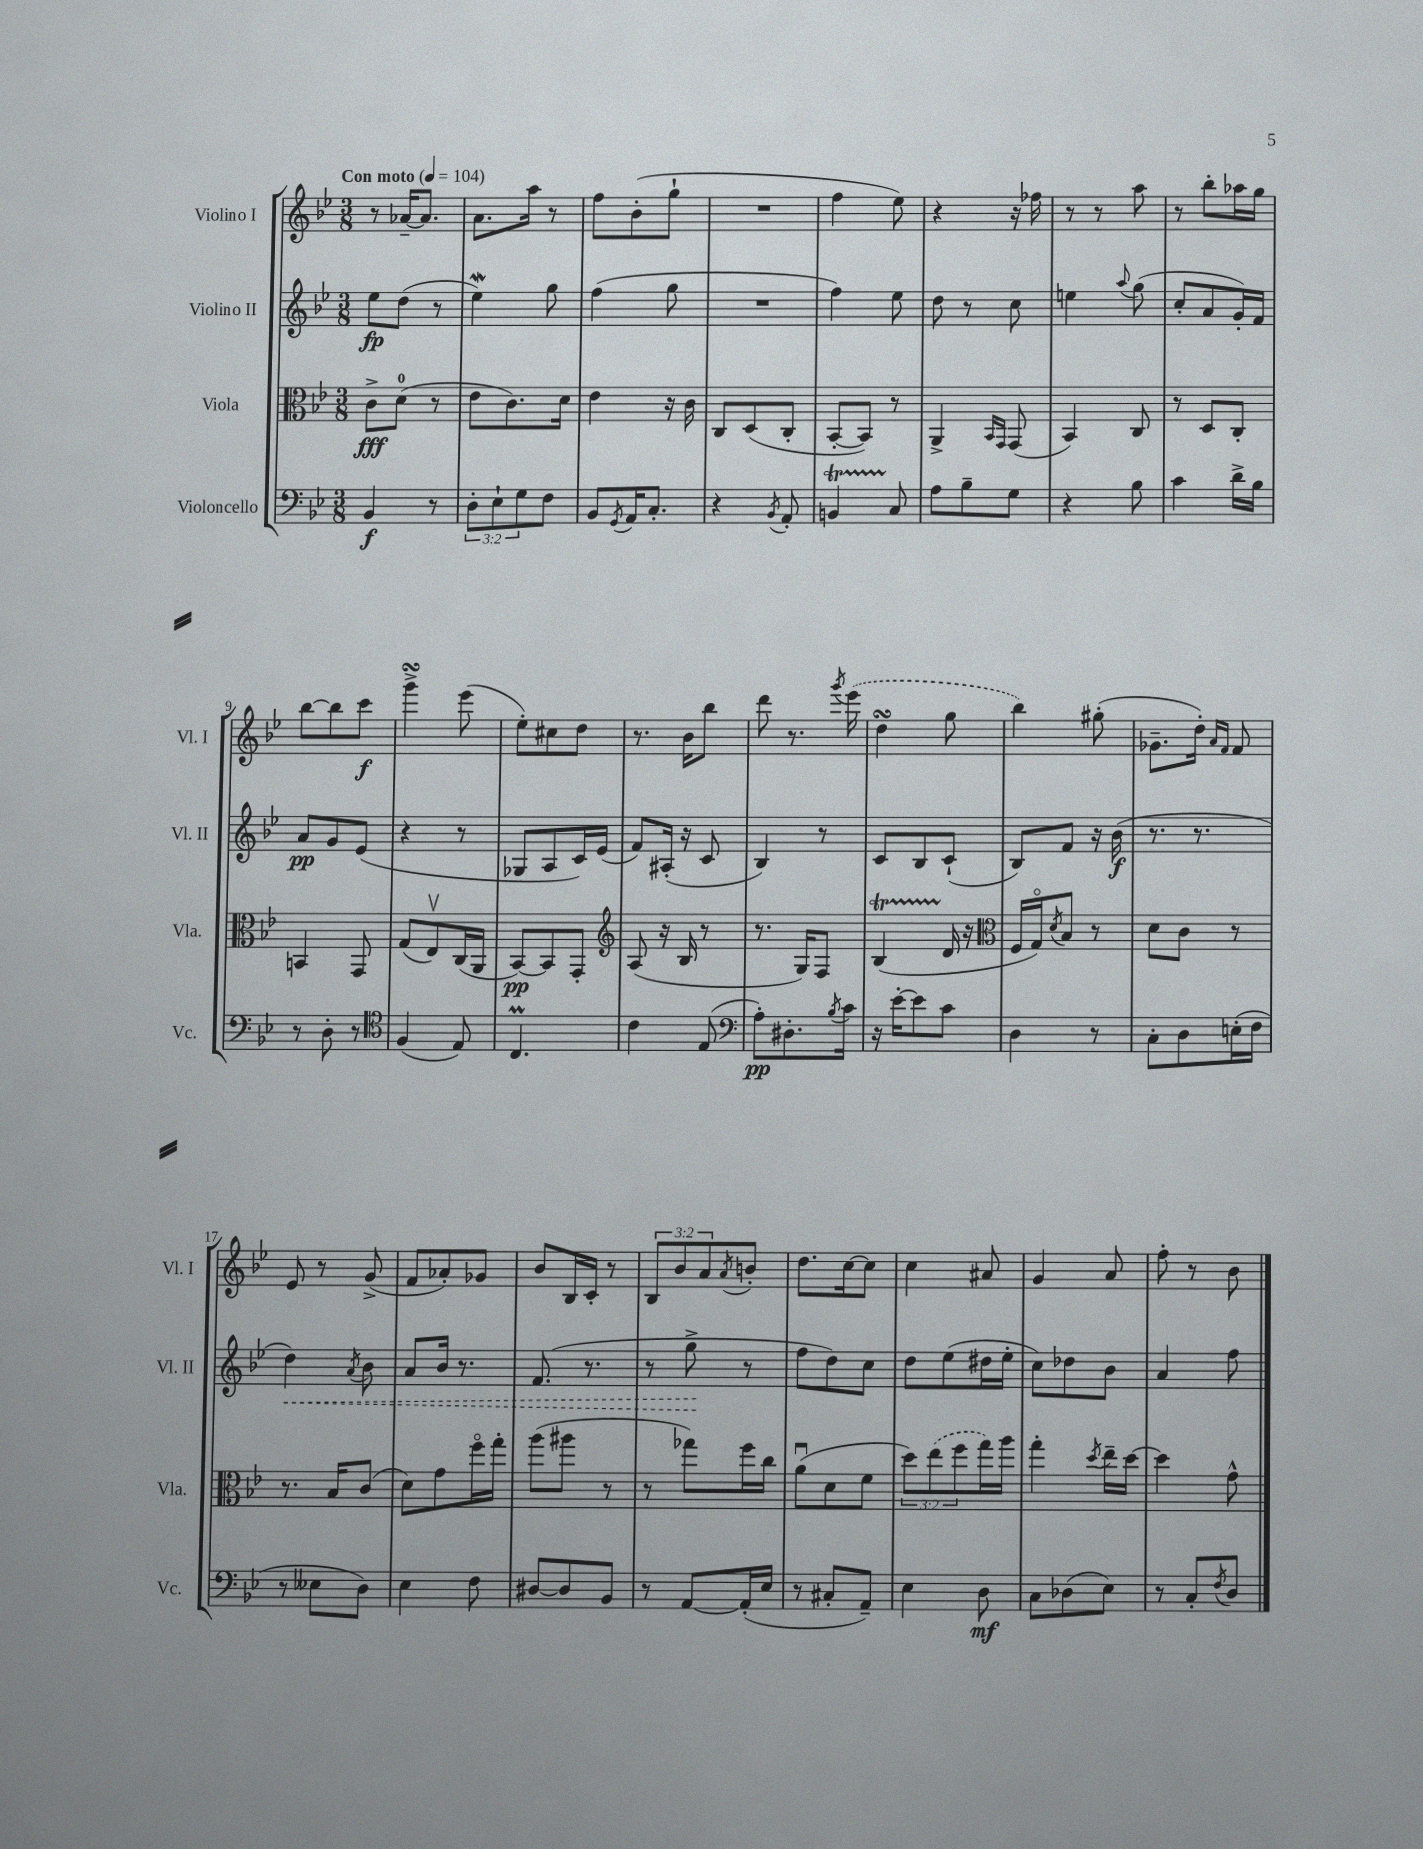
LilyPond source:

<<
\new StaffGroup <<
\new Staff = "s0" \with { instrumentName = "Violino I" shortInstrumentName = "Vl. I" } {
    \clef treble \key bes \major \numericTimeSignature \time 3/8 \override Staff.TupletNumber.text = #tuplet-number::calc-fraction-text \tempo "Con moto" 4 = 104
    r8 aes'16~-- aes'8. |
    a'8. a''16 r8 |
    f''8 bes'8-.( g''8-! |
    R4. |
    f''4 ees''8) |
    r4 r16 fes''16 |
    r8 r8 a''8 |
    r8 bes''8-. aes''16 g''16 |
    bes''8~ bes''8 c'''8\f |
    g'''4->\turn ees'''8( |
    ees''8-.) cis''8 d''8 |
    r8. bes'16 bes''8 |
    d'''8 r8. \acciaccatura { g'''8 } \once \slurDashed ees'''16( |
    d''4\turn g''8 |
    bes''4) gis''8-.( |
    ges'8.-- d''16-.) \grace { a'16 f'16 } f'8 |
    ees'8 r8 g'8->( |
    f'8 aes'8-.) ges'8 |
    bes'8 bes16 c'16-. r8 |
    \tuplet 3/2 { bes8 bes'8 a'8 } \acciaccatura { a'8 } b'8-. |
    d''8. c''16~ c''8 |
    c''4 ais'8 |
    g'4 a'8 |
    f''8-. r8 bes'8 \bar "|." |
}
\new Staff = "s1" \with { instrumentName = "Violino II" shortInstrumentName = "Vl. II" } {
    \clef treble \key bes \major \numericTimeSignature \time 3/8
    ees''8\fp d''8( r8 |
    ees''4\mordent) g''8 |
    f''4( g''8 |
    R4. |
    f''4) ees''8 |
    d''8 r8 c''8 |
    e''4 \appoggiatura { a''8 } g''8( |
    c''8-. a'8 g'16-.) f'16 |
    a'8\pp g'8 ees'8( |
    r4 r8 |
    ges8 a8 c'16) ees'16( |
    f'8) ais16-.( r16 c'8 |
    bes4) r8 |
    c'8 bes8 c'8-!( |
    bes8) f'8 r16 bes'16\f( |
    r8. r8. |
    \once \override Hairpin.style = #'dashed-line d''4\<) \acciaccatura { a'8 } bes'8 |
    a'8 bes'16 r8. |
    f'8.( r8. |
    r8 g''8->\! r8 |
    f''8 d''8) c''8 |
    d''8 ees''8( dis''16 ees''16-. |
    c''8) des''8 bes'8 |
    a'4 f''8 \bar "|." |
}
\new Staff = "s2" \with { instrumentName = "Viola" shortInstrumentName = "Vla." } {
    \clef alto \key bes \major \numericTimeSignature \time 3/8 \override Staff.TupletNumber.text = #tuplet-number::calc-fraction-text
    c'8->\fff d'8-0( r8 |
    ees'8 c'8.) d'16 |
    ees'4 r16 c'16 |
    c8 d8( c8-. |
    bes,8~-. bes,8) r8 |
    a,4-> \grace { bes,16 g,16 } g,8( |
    bes,4) c8 |
    r8 d8 c8-. |
    b,4 g,8 |
    g8( ees8\upbow) c16( a,16 |
    bes,8~\pp) bes,8 g,8-. |
    \clef treble a8( r16 bes16 r8 |
    r8. g16) f8 |
    bes4\startTrillSpan( d'16\stopTrillSpan r16 |
    \clef alto f16 g16\flageolet) \acciaccatura { d'8 } bes8 r8 |
    d'8 c'8 r8 |
    r8. bes16 c'8( |
    d'8) g'8 f''16\flageolet g''16-. |
    a''8( ais''8 r8 |
    r8 ges''8) f''16 c''16 |
    a'8\downbow( d'8 f'8 |
    \tuplet 3/2 { d''8) \once \slurDashed ees''8( f''8 } g''16) a''16 |
    g''4-. \acciaccatura { d''8 } ees''16-- d''16~ |
    d''4 g'8-^ \bar "|." |
}
\new Staff = "s3" \with { instrumentName = "Violoncello" shortInstrumentName = "Vc." } {
    \clef bass \key bes \major \numericTimeSignature \time 3/8 \override Staff.TupletNumber.text = #tuplet-number::calc-fraction-text
    bes,4\f r8 |
    \tuplet 3/2 { d8-. ees8-! g8 } f8 |
    bes,8 \acciaccatura { g,8 } a,16 c8.-. |
    r4 \acciaccatura { bes,8 } a,8-. |
    b,4\startTrillSpan c8\stopTrillSpan |
    a8 bes8-- g8 |
    r4 bes8 |
    c'4 d'16-> bes16 |
    r8 d8-. r8 |
    \clef tenor f4( ees8) |
    c4.\prall |
    c'4 ees8( |
    \clef bass a8-.\pp) dis8.-. \acciaccatura { bes8 } c'16 |
    r16 ees'16~-. ees'8 c'8 |
    d4 r8 |
    c8-. d8 e16-.( f16 |
    r8 eeses8 d8) |
    ees4 f8 |
    dis8~ dis8 bes,8 |
    r8 a,8~ a,16-.( ees16 |
    r8 cis8-. a,8--) |
    ees4 d8\mf |
    c8 des8( ees8) |
    r8 c8-. \acciaccatura { f8 } d8 \bar "|." |
}
>>
>>
